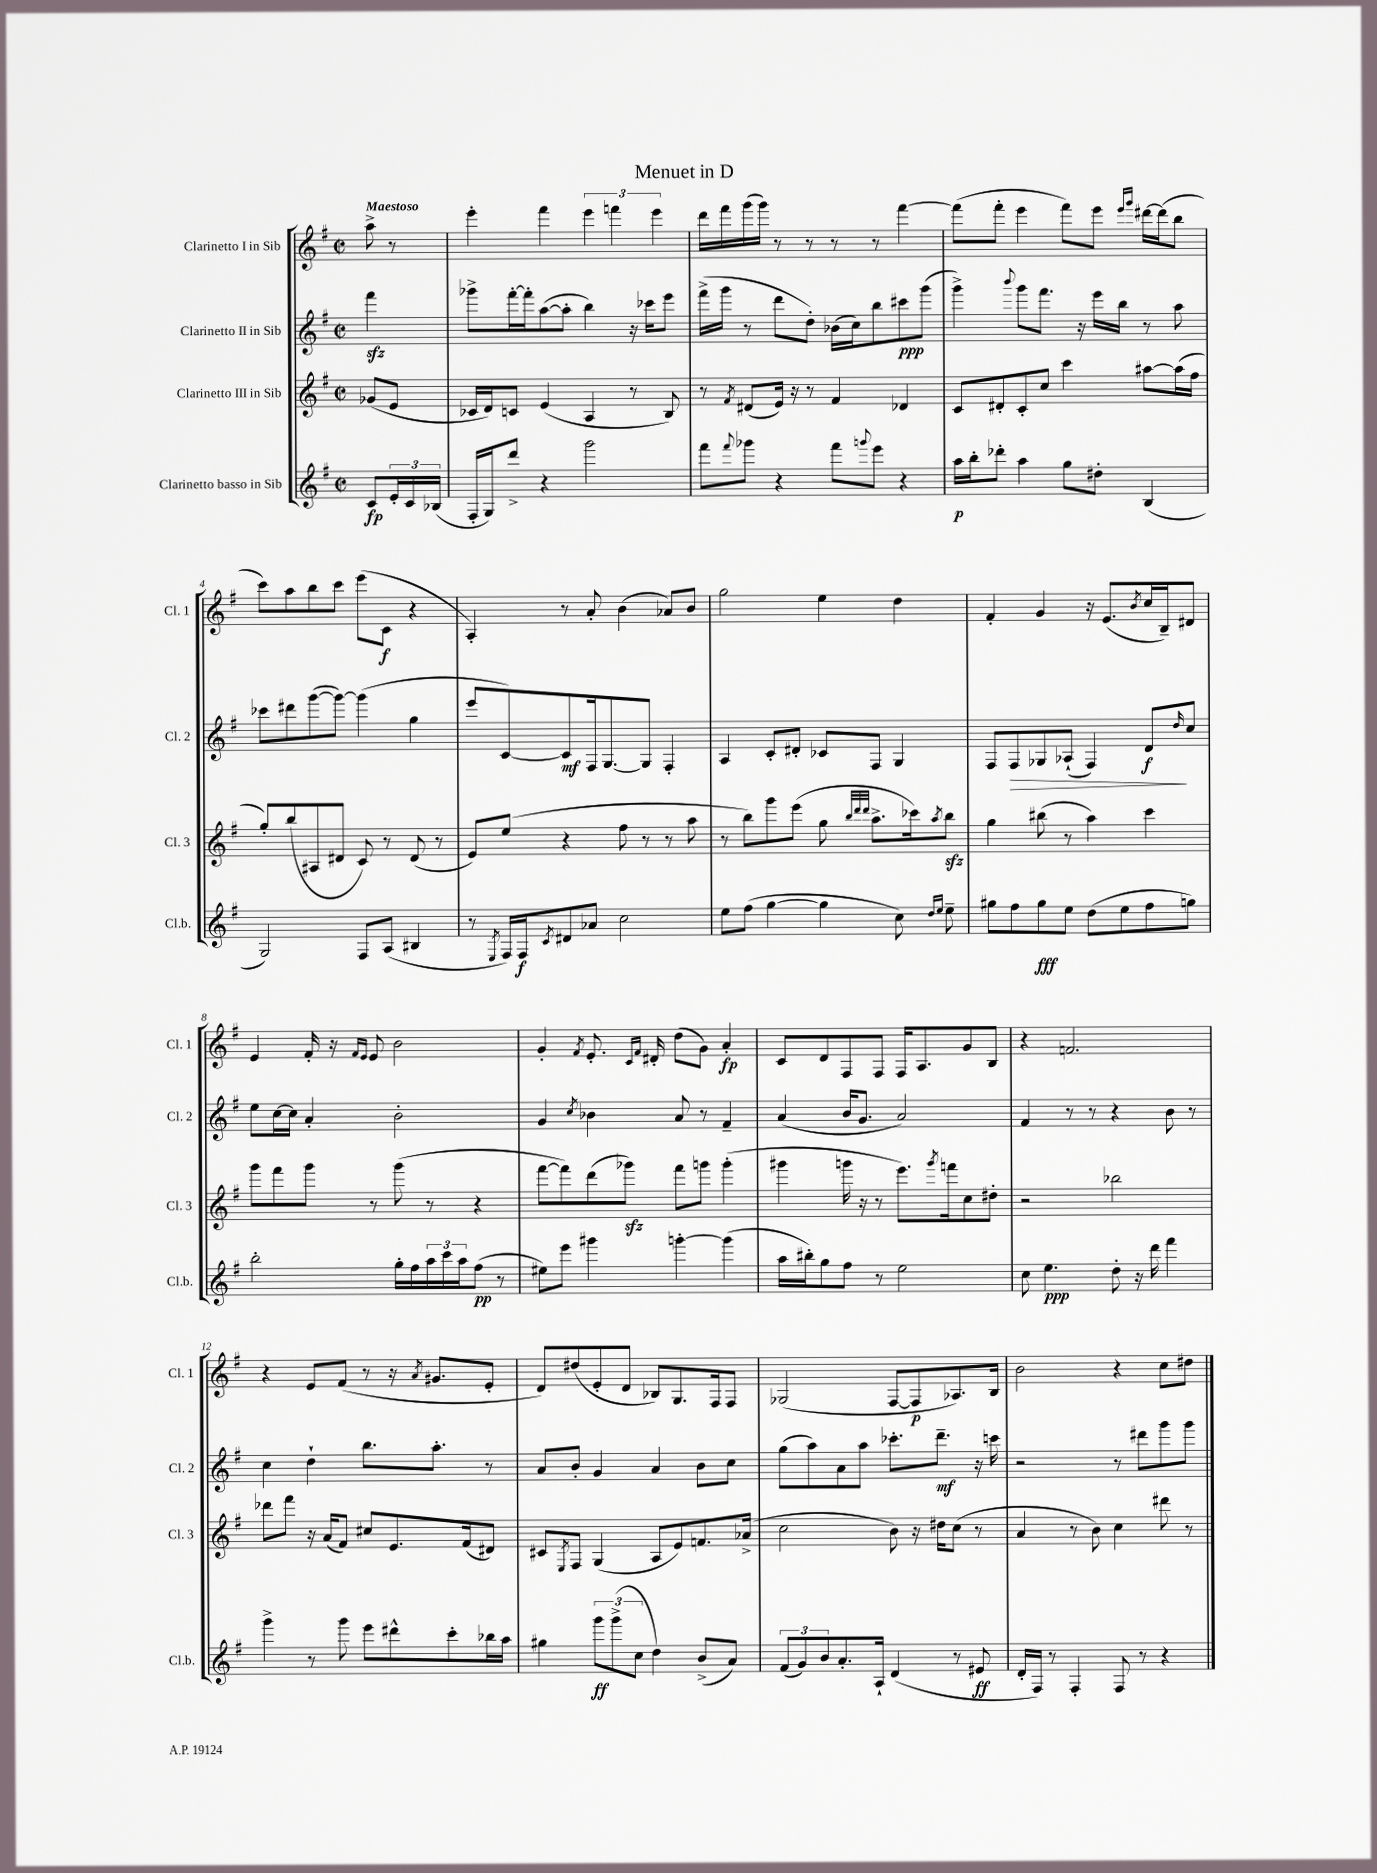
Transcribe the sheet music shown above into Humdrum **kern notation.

**kern	**kern	**kern	**kern
*staff4	*staff3	*staff2	*staff1
*clefG2	*clefG2	*clefG2	*clefG2
*k[f#]	*k[f#]	*k[f#]	*k[f#]
*M2/2	*M2/2	*M2/2	*M2/2
*met(c|)	*met(c|)	*met(c|)	*met(c|)
8c	(8g-	4fff#	8aa^
24e'	8e	.	8r
24c	.	.	.
(24B-	.	.	.
=	=	=	=
16F#'	16c-	8ggg-^	4eee'
16G)	16d)	.	.
8ddd^	8c	[16fff#'	.
.	.	16fff#']	.
4r	(4e	([8aa	4fff#
.	.	8aa']	.
2ggg	4A	4bb)	6eee
.	.	.	6fff
.	8r	16r	.
.	.	16ccc-	.
.	.	.	6eee
.	8B)	8eee	.
=	=	=	=
8fff#	8r	(16fff#^	16ddd
.	.	16ggg	16fff#
8qqfff#	8qf#	.	.
8ggg-	(8d#	8r	(16ggg
.	.	.	16ggg)
4r	16e)	8ddd	8r
.	16r	.	.
.	8r	8dd')	8r
8fff#	4f#	(16b-	8r
.	.	16cc)	.
8qqggg	.	.	.
8eee	.	8bb	8r
4r	4d-	8ccc#	[4fff#
.	.	(8ggg	.
=	=	=	=
16aa	8c	4ggg^)	(8fff#]
16bb'	.	.	.
8ddd-'	8d#'	.	8fff#'
.	.	8qqbbb	.
4aa	8c'	8ggg	4eee
.	8cc	8.fff#	.
8gg	4ccc	.	8fff#)
.	.	16r	.
8dd#'	.	16eee	8eee
.	.	16bb	.
.	.	.	16qqeee
.	.	.	16qqggg
(4B	[8aa#	8r	[16ddd#
.	.	.	(16ddd#]
.	(16aa#]	8aa	8bb
.	16ff#	.	.
=	=	=	=
2G)	8gg')	8ccc-	8ccc)
.	(8bb	8ddd#	8aa
.	8A#	([8ggg	8bb
.	8d#	8ggg_)	8ccc
8F#	8c)	(4ggg]	(8eee
(8A	8r	.	8c
4B#	(8d#	4gg	4r
.	8r	.	.
=	=	=	=
8r	8e)	8eee	4A')
8qE	.	.	.
16F#)	(8ee	[8c)	.
16F#	.	.	.
8qc	.	.	.
8d#	4r	8c]	8r
8a-	.	16F#	8a'
.	.	[8.G	.
2cc	8ff#	.	(4b
.	8r	8G]	.
.	8r	4F#'	8a-)
.	8aa	.	8b
=	=	=	=
8ee	8r	4A	2gg
(8ff#	8bb)	.	.
[4gg	8ggg	8c'	.
.	(8eee	8d#'	.
4gg]	8gg	8c-	4ee
.	32qqbb	.	.
.	32qqddd	.	.
.	32qqddd	.	.
.	8.aa^	8F#	.
8cc)	.	4G	4dd
.	16ccc-)	.	.
16qqdd	.	.	.
16qqee	8qaa	.	.
8ee~	8bb	.	.
=	=	=	=
8gg#	4gg	8F#	4f#'
8ff#	.	8F#	.
8gg#	(8bb#	8G-	4g
8ee	8r	(8A-`	.
(8dd	4aa)	4F#)	16r
.	.	.	(8.e
8ee	.	.	.
.	.	.	8qb
8ff#	4ccc	8d	16cc
.	.	.	16B~)
.	.	16qqdd	.
8gg)	.	8cc	8d#
=	=	=	=
2bb'	8ggg	8ee	4e
.	8fff#	[16cc	.
.	.	16cc]	.
.	8ggg	4a'	16f#'
.	.	.	16r
.	.	.	16qqf#
.	.	.	16qqe
.	8r	.	8e
16gg'	(8ggg	2b'	2b
16ff#	.	.	.
24aa	8r	.	.
24ccc	.	.	.
24aa	.	.	.
(8ff#	4r	.	.
8r	.	.	.
=	=	=	=
8ee#)	[8fff#	4g	4g'
8eee	8fff#])	.	.
.	.	8qcc	8qf#
4ggg#	(8ddd	4b-	8.e'
.	8ggg-)	.	.
.	.	.	16qqc
.	.	.	16qqf#
.	.	.	16d#'
[4ggg'	8fff#	8a	(8dd
.	8ggg	8r	8g)
(4ggg]	(4ggg'	4f#~	4a'
=	=	=	=
16aa	4ggg#	(4a	8c
16bb#')	.	.	.
8gg	.	.	8d
8ff#	16ggg	16b	8F#
.	16r	8.g	.
8r	8r	.	8F#
2ee	8.eee)	2a)	16F#
.	.	.	8.A
.	8qggg	.	.
.	16fff	.	.
.	8cc	.	8g
.	8dd#'	.	8B
=	=	=	=
8cc	2r	4f#	4r
4.ee	.	.	.
.	.	8r	2.f
.	.	8r	.
8dd'	2bb-	4r	.
16r	.	.	.
16ddd	.	.	.
4fff#	.	8b	.
.	.	8r	.
=	=	=	=
4ggg^	8ddd-	4cc	4r
.	8fff#	.	.
8r	16r	4dd`	8e
.	(16a	.	.
8ggg	8f#)	.	(8f#
8eee	8cc#	8.bb	8r
8ddd#^^	8.e	.	16r
.	.	.	8qa
.	.	8.aa'	8.g#
8ccc'	.	.	.
.	(16f#	.	.
16bb-	8d#)	8r	8e'
16aa	.	.	.
=	=	=	=
4gg#	8c#	8a	8d)
.	8qE	.	.
.	8F#	8b'	(8dd#
12ggg	(4G	4g	8e'
(12ggg^	.	.	.
.	.	.	8d
12cc	.	.	.
4dd)	8A	4a	8B-)
.	8e)	.	8.G
(8b^	8.f	8b	.
.	.	.	16F#
8a)	.	8cc	8F#
.	(16a-^	.	.
=	=	=	=
(12f#	2cc	(8gg	(2G-
12g)	.	.	.
.	.	8aa)	.
12b	.	.	.
8.a'	.	8a	.
.	.	8aa	.
16A`	.	.	.
(4d	8b)	8.ccc-'	[8F#
.	16r	.	8F#]
.	16dd#	8.ddd~	.
8r	(8cc	.	8.A-)
8e#	8r	16r	.
.	.	16ccc	16B
=	=	=	=
16d'	4a	2r	2b
16F#)	.	.	.
8r	.	.	.
4F#'	8r	.	.
.	8b)	.	.
8F#	4cc	8r	4r
8r	.	8ddd#	.
4r	8ddd#	8ggg	8cc
.	8r	8ggg	8dd#
==	==	==	==
*-	*-	*-	*-
